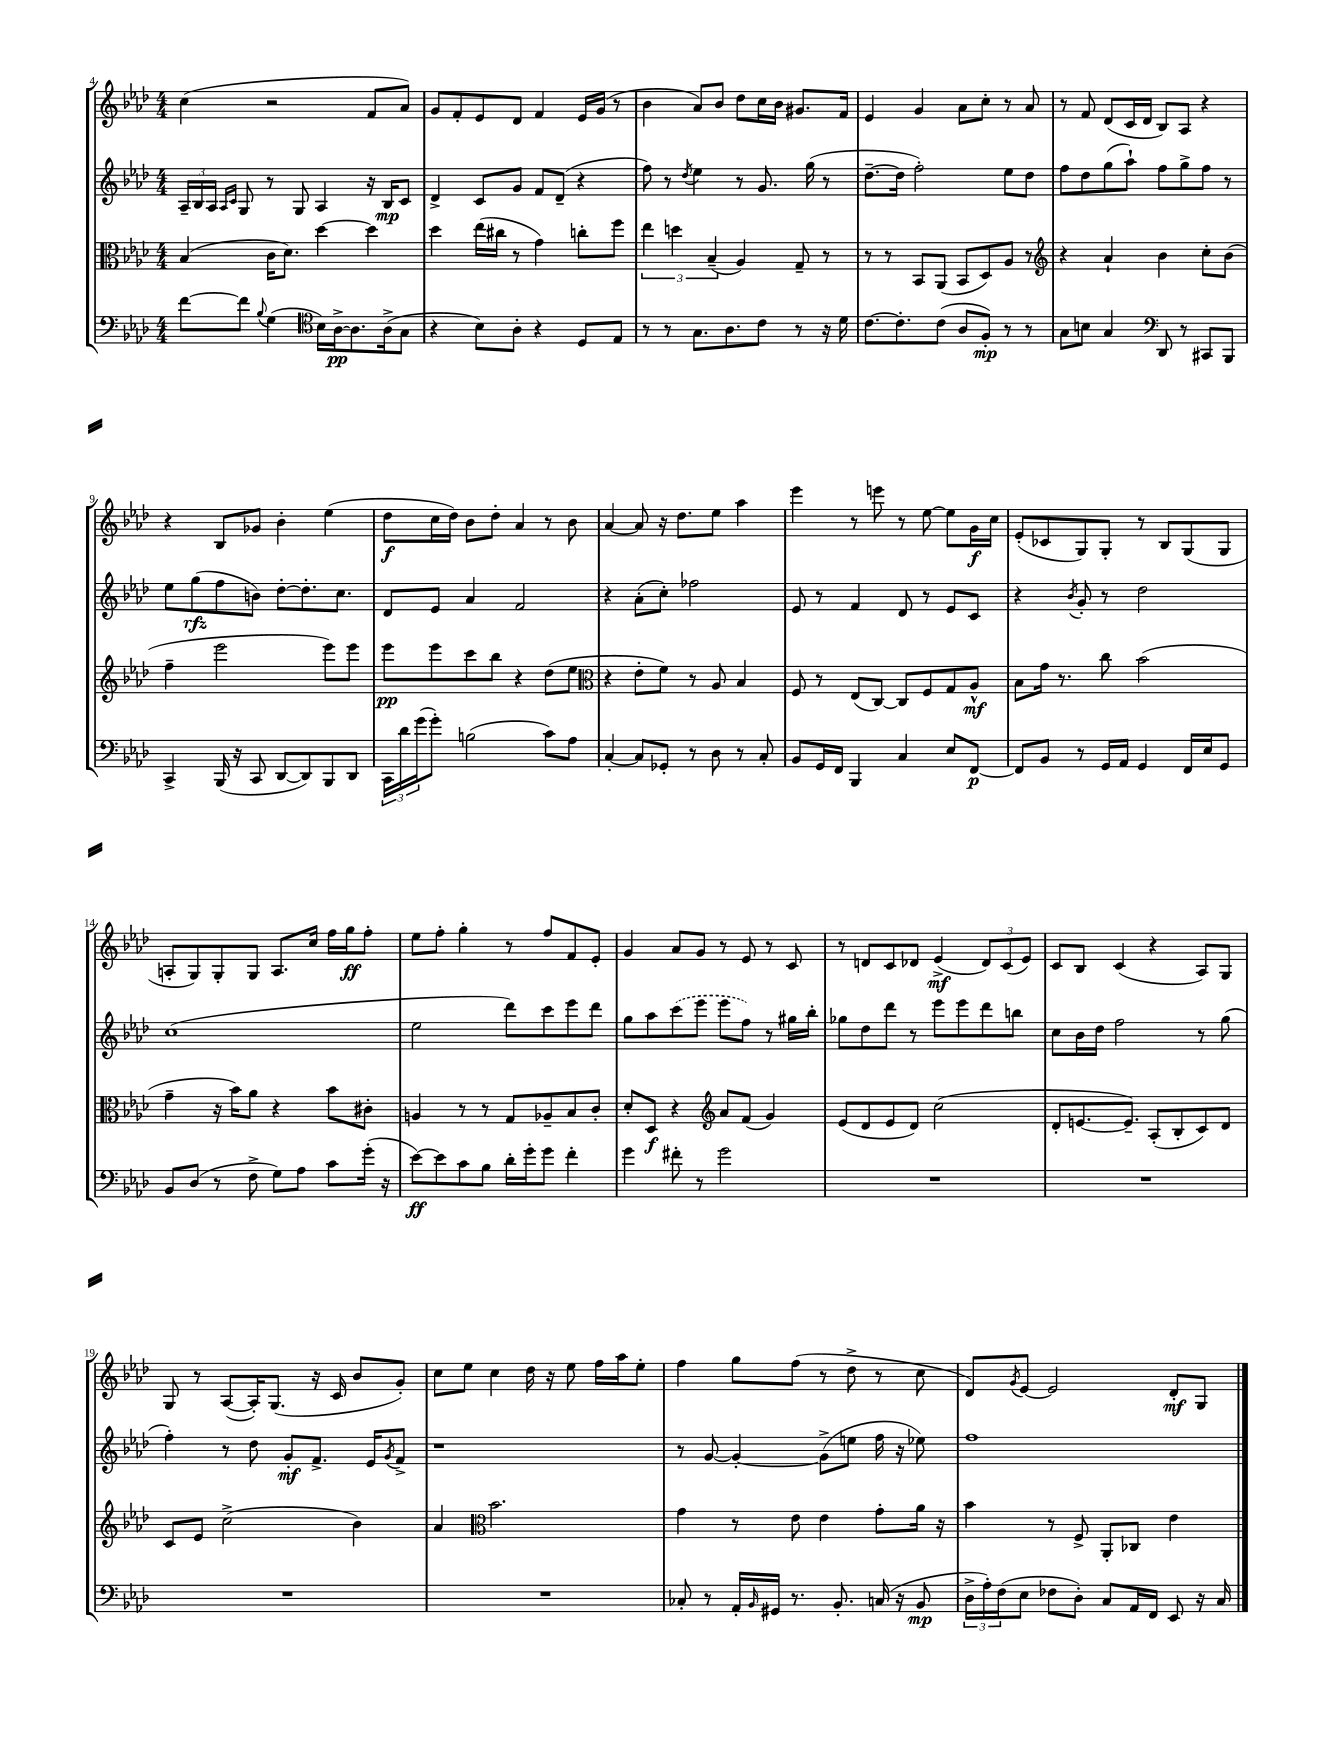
<<
\new StaffGroup <<
\new Staff = "s0" {
    \clef treble \key aes \major \numericTimeSignature \time 4/4
    c''4( r2 f'8 aes'8) |
    g'8 f'8-. ees'8 des'8 f'4 ees'16 g'16( r8 |
    bes'4 aes'8) bes'8 des''8 c''16 bes'16 gis'8. f'16 |
    ees'4 g'4 aes'8 c''8-. r8 aes'8 |
    r8 f'8 des'8( c'16 des'16 bes8) aes8 r4 |
    r4 bes8 ges'8 bes'4-. ees''4( |
    des''8\f c''16 des''16) bes'8 des''8-. aes'4 r8 bes'8 |
    aes'4~ aes'8 r16 des''8. ees''8 aes''4 |
    ees'''4 r8 e'''8 r8 ees''8~ ees''8 g'16\f c''16 |
    ees'8-.( ces'8 g8) g8-. r8 bes8 g8( g8 |
    a8-. g8) g8-. g8 a8. c''16 f''16 g''16\ff f''8-. |
    ees''8 f''8-. g''4-. r8 f''8 f'8 ees'8-. |
    g'4 aes'8 g'8 r8 ees'8 r8 c'8 |
    r8 d'8 c'8 des'8 ees'4->\mf( \tuplet 3/2 { des'8) c'8( ees'8) } |
    c'8 bes8 c'4( r4 aes8) g8 |
    g8 r8 aes8~( aes16-.) g8.( r16 c'16 bes'8 g'8-.) |
    c''8 ees''8 c''4 des''16 r16 ees''8 f''16 aes''16 ees''8-. |
    f''4 g''8 f''8( r8 des''8-> r8 c''8 |
    des'8) \acciaccatura { g'8 } ees'8~ ees'2 des'8-.\mf g8 \bar "|." |
}
\new Staff = "s1" {
    \clef treble \key aes \major \numericTimeSignature \time 4/4
    \tuplet 3/2 { aes16-- bes16 aes16 } \grace { aes16 c'16 } g8 r8 g8 aes4 r16 bes16\mp c'8 |
    des'4-> c'8 g'8 f'8 des'8--( r4 |
    f''8) r8 \acciaccatura { des''8 } ees''4 r8 g'8. g''16( r8 |
    des''8.~-- des''16 f''2-.) ees''8 des''8 |
    f''8 des''8 g''8( aes''8-!) f''8 g''8-> f''8 r8 |
    ees''8 g''8\rfz( f''8 b'8) des''8~-. des''8.-. c''8. |
    des'8 ees'8 aes'4 f'2 |
    r4 aes'8-.( c''8-.) fes''2 |
    ees'8 r8 f'4 des'8 r8 ees'8 c'8 |
    r4 \acciaccatura { bes'8 } g'8-. r8 des''2 |
    c''1( |
    ees''2 des'''8) c'''8 ees'''8 des'''8 |
    g''8 aes''8 \once \slurDashed c'''8( ees'''8 ees'''8 f''8) r8 gis''16 bes''16-. |
    ges''8 des''8 des'''8 r8 ees'''8 ees'''8 des'''8 b''8 |
    c''8 bes'16 des''16 f''2 r8 g''8( |
    f''4-.) r8 des''8 g'8-.\mf f'8.-> ees'16 \acciaccatura { g'8 } f'8-> |
    r1 |
    r8 g'8~ g'4~-. g'8->( e''8 f''16 r16 ees''8) |
    f''1 \bar "|." |
}
\new Staff = "s2" {
    \clef alto \key aes \major \numericTimeSignature \time 4/4
    bes4( c'16 des'8.) des''4~ des''4 |
    des''4 ees''16( cis''16 r8 g'4) c''8-. f''8 |
    \tuplet 3/2 { ees''4 d''4 bes4--( } aes4) g8-- r8 |
    r8 r8 bes,8 aes,8( bes,8 des8) aes8 r8 |
    \clef treble r4 aes'4-! bes'4 c''8-. bes'8( |
    f''4-- ees'''2 ees'''8) ees'''8 |
    ees'''8\pp ees'''8 c'''8 bes''8 r4 des''8( ees''8 |
    \clef alto r4 ees'8-. f'8) r8 aes8 bes4 |
    f8 r8 ees8( c8~) c8 f8 g8 aes8-^\mf |
    bes8 g'16 r8. c''8 bes'2( |
    g'4-- r16 bes'16) aes'8 r4 bes'8 cis'8-. |
    a4 r8 r8 g8 aes8-- bes8 c'8-. |
    des'8-. des8\f r4 \clef treble aes'8 f'8( g'4) |
    ees'8( des'8 ees'8 des'8) c''2( |
    des'8-. e'8.~ e'8.--) aes8-.( bes8-. c'8) des'8 |
    c'8 ees'8 c''2->( bes'4) |
    aes'4 \clef alto bes'2. |
    g'4 r8 ees'8 ees'4 g'8-. aes'16 r16 |
    bes'4 r8 f8-> aes,8-. ces8 ees'4 \bar "|." |
}
\new Staff = "s3" {
    \clef bass \key aes \major \numericTimeSignature \time 4/4
    f'8~ f'8 \appoggiatura { bes8 } g4( \clef tenor bes16) aes16~->\pp aes8. aes16->( g8 |
    r4 bes8) aes8-. r4 des8 ees8 |
    r8 r8 g8. aes8. c'8 r8 r16 des'16 |
    c'8.~ c'8.-. c'8( aes8 f8-.\mp) r8 r8 |
    g8 b8 g4 \clef bass des,8 r8 cis,8 bes,,8 |
    c,4-> bes,,16( r16 c,8 des,8~ des,8) bes,,8 des,8 |
    \tuplet 3/2 { c,16 des'16 g'16( } g'8-.) b2( c'8) aes8 |
    c4~-. c8 ges,8-. r8 des8 r8 c8-. |
    bes,8 g,16 f,16 bes,,4 c4 ees8 f,8~\p |
    f,8 bes,8 r8 g,16 aes,16 g,4 f,16 ees16 g,8 |
    bes,8 des8( r8 f8-> g8) aes8 c'8 g'16-.( r16 |
    ees'8~\ff) ees'8 c'8 bes8 des'16-. g'16-. g'8 f'4-. |
    g'4 fis'8-. r8 g'2 |
    R1 |
    R1 |
    R1 |
    R1 |
    ces8-. r8 aes,16-. \grace { bes,16 } gis,16 r8. bes,8.-. c16( r16 bes,8\mp |
    \tuplet 3/2 { des16-> aes16-.) f16( } ees8 fes8 des8-.) c8 aes,16 f,16 ees,8 r16 c16 \bar "|." |
}
>>
>>
\layout { \context { \Score currentBarNumber = #4 } }
